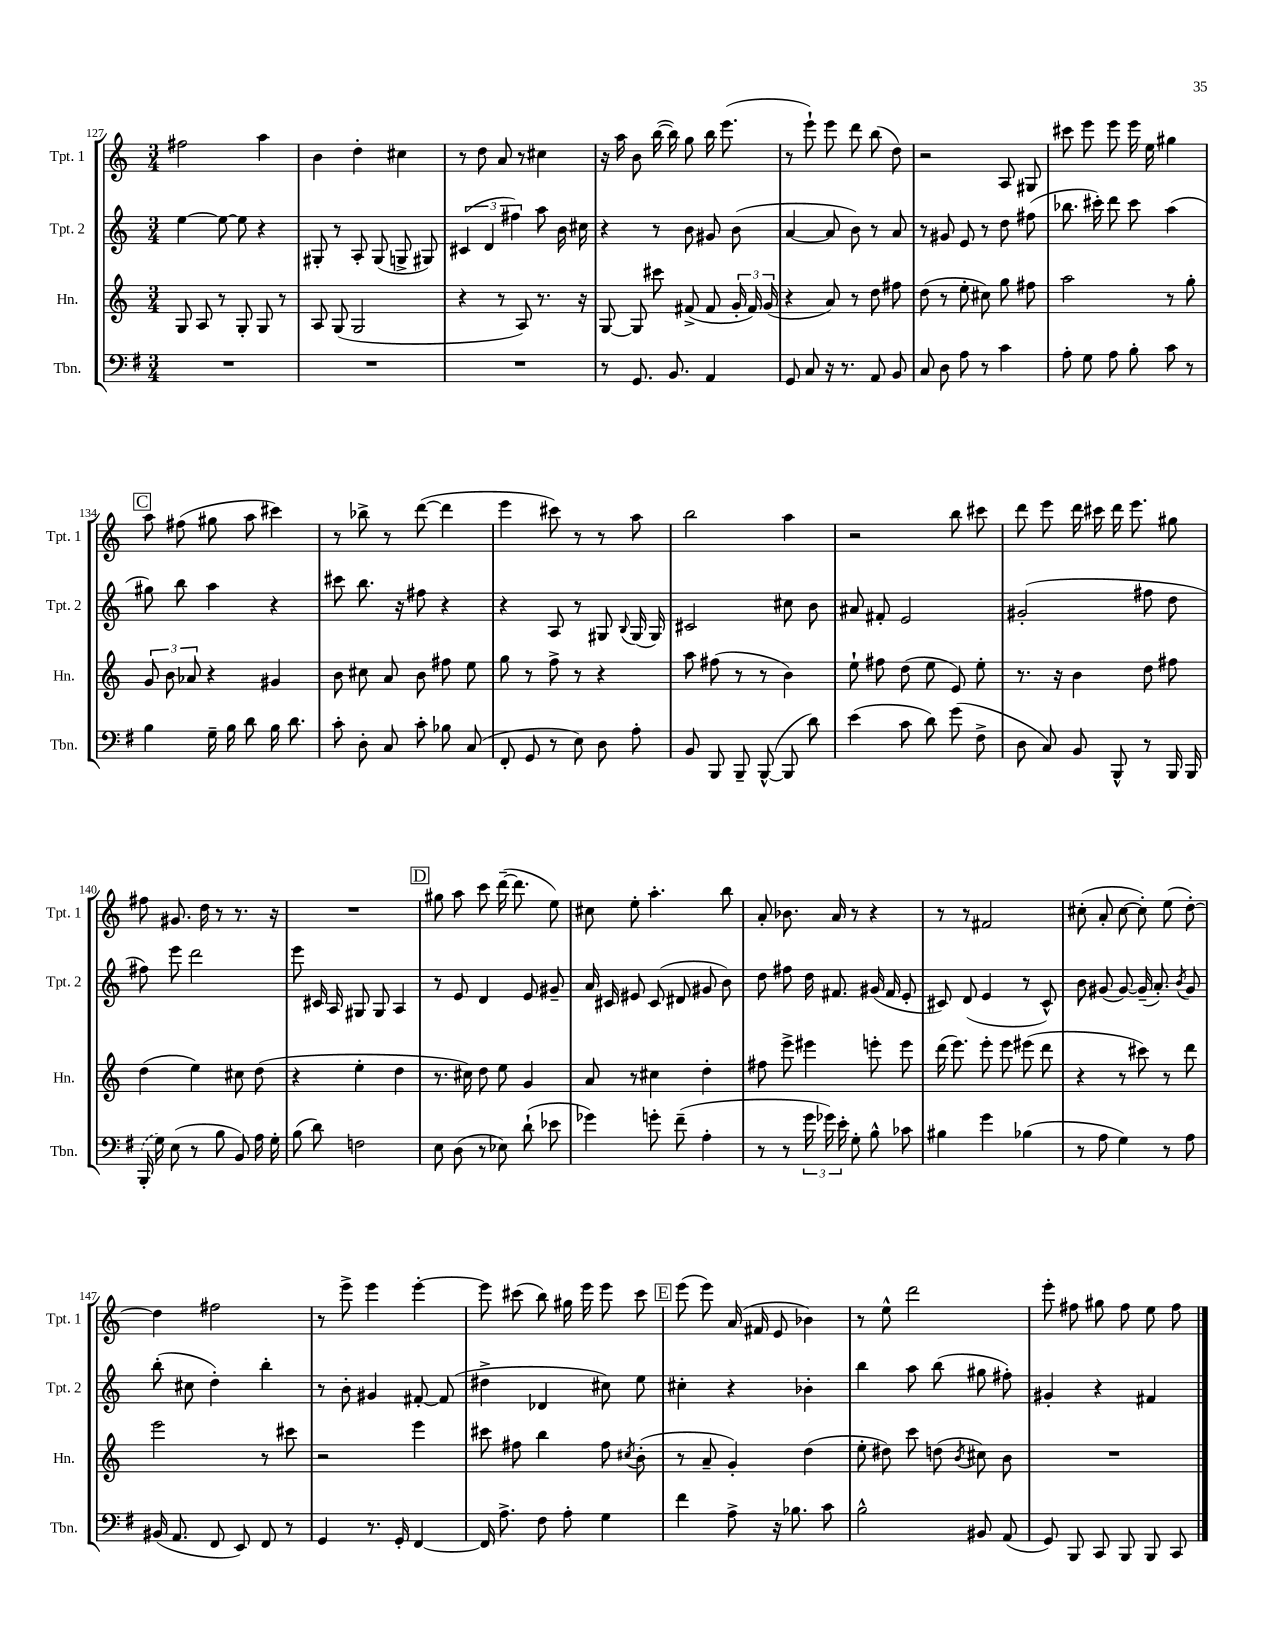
<<
\new StaffGroup <<
\new Staff = "s0" \with { instrumentName = "Tpt. 1" shortInstrumentName = "Tpt. 1" } {
    \clef treble \key c \major \numericTimeSignature \time 3/4
    \autoBeamOff fis''2 a''4 |
    b'4 d''4-. cis''4 |
    r8 d''8 a'8 r8 cis''4 |
    r16 a''16 b'8 b''16~( b''16) g''8 b''16 e'''8.( |
    r8 e'''8-!) e'''8 d'''8 b''8( d''8) |
    r2 a8 gis8 |
    cis'''8 e'''8 e'''8 e'''16 e''16 gis''4 |
    \mark \markup { \box "C" } a''8 fis''8( gis''8 a''8 cis'''4) |
    r8 bes''8-> r8 d'''8~( d'''4 |
    e'''4 cis'''8) r8 r8 a''8 |
    b''2 a''4 |
    r2 b''8 cis'''8 |
    d'''8 e'''8 d'''16 cis'''16 d'''16 e'''8. gis''8 |
    fis''8 gis'8. d''16 r8 r8. r16 |
    R2. |
    \mark \markup { \box "D" } gis''8 a''8 c'''8 d'''16~--( d'''8. e''8) |
    cis''8 e''8-. a''4.-. b''8 |
    a'8-. bes'8. a'16 r8 r4 |
    r8 r8 fis'2 |
    cis''8-.( a'8-. cis''8~ cis''8-.) e''8( d''8~-.) |
    d''4 fis''2 |
    r8 e'''8-> e'''4 e'''4~-. |
    e'''8 cis'''8( b''8) gis''16 e'''16 e'''8 cis'''8 |
    \mark \markup { \box "E" } e'''8( e'''8) a'16( fis'16 e'8 bes'4) |
    r8 e''8-^ d'''2 |
    e'''8-. fis''8 gis''8 fis''8 e''8 fis''8 \bar "|." |
}
\new Staff = "s1" \with { instrumentName = "Tpt. 2" shortInstrumentName = "Tpt. 2" } {
    \clef treble \key c \major \numericTimeSignature \time 3/4
    \autoBeamOff e''4~ e''8~ e''8 r4 |
    gis8-. r8 a8-. gis8( g8-> gis8) |
    \tuplet 3/2 { cis'4( d'4 fis''4) } a''8 b'16 cis''16 |
    r4 r8 b'8 gis'8 b'8( |
    a'4~ a'8 b'8) r8 a'8 |
    r8 gis'8 e'8 r8 d''8 fis''8( |
    bes''8. cis'''16-.) d'''8 cis'''8 a''4( |
    \mark \markup { \box "C" } gis''8) b''8 a''4 r4 |
    cis'''8 b''8. r16 fis''8 r4 |
    r4 a8 r8 gis8 \appoggiatura { b8 } gis16( gis16) |
    cis'2 cis''8 b'8 |
    ais'8 fis'8-. e'2 |
    gis'2-.( fis''8 d''8 |
    fis''8) e'''8 d'''2 |
    e'''8 cis'16 a16 gis8 gis8 a4 |
    \mark \markup { \box "D" } r8 e'8 d'4 e'8 gis'8-- |
    a'16 cis'16 eis'8 cis'8( dis'8 gis'8 b'8) |
    d''8 fis''8 d''16 fis'8. gis'16( fis'16 e'8-. |
    cis'8) d'8( e'4 r8 cis'8-^) |
    b'8 gis'8( gis'8~) gis'16--( a'8.-.) \acciaccatura { b'8 } gis'8 |
    b''8-.( cis''8 d''4-.) b''4-. |
    r8 b'8-. gis'4 fis'8~-. fis'8( |
    dis''4-> des'4 cis''8) e''8 |
    \mark \markup { \box "E" } cis''4-. r4 bes'4-. |
    b''4 a''8 b''8( gis''8 fis''8-.) |
    gis'4-. r4 fis'4 \bar "|." |
}
\new Staff = "s2" \with { instrumentName = "Hn." shortInstrumentName = "Hn." } {
    \clef treble \key c \major \numericTimeSignature \time 3/4
    \autoBeamOff g8 a8 r8 g8-. g8 r8 |
    a8 g8( g2 |
    r4 r8 a8) r8. r16 |
    g8~ g8 cis'''8 fis'8->( fis'8 \tuplet 3/2 { g'16-. fis'16) g'16( } |
    r4 a'8) r8 d''8 fis''8 |
    d''8( r8 e''8-. cis''8) g''8 fis''8 |
    a''2 r8 g''8-. |
    \mark \markup { \box "C" } \tuplet 3/2 { g'8 b'8 aes'8 } r4 gis'4 |
    b'8 cis''8 a'8 b'8 fis''8 e''8 |
    g''8 r8 f''8-> r8 r4 |
    a''8 fis''8( r8 r8 b'4) |
    e''8-! fis''8 d''8( e''8 e'8) e''8-. |
    r8. r16 b'4 d''8 fis''8 |
    d''4( e''4) cis''8 d''8( |
    r4 e''4-. d''4 |
    \mark \markup { \box "D" } r8. cis''16) d''8 e''8 g'4 |
    a'8 r8 cis''4 d''4-. |
    fis''8 e'''8-> eis'''4 e'''8-. e'''8 |
    d'''16( e'''8.) e'''8-. e'''8 eis'''8( d'''8 |
    r4 r8 cis'''8) r8 d'''8 |
    e'''2 r8 cis'''8 |
    r2 e'''4 |
    cis'''8 fis''8 b''4 fis''8 \acciaccatura { cis''8 } b'8-.( |
    \mark \markup { \box "E" } r8 a'8-- g'4-.) d''4( |
    e''8-. dis''8) c'''8 d''8( \acciaccatura { b'8 } cis''8) b'8 |
    R2. \bar "|." |
}
\new Staff = "s3" \with { instrumentName = "Tbn." shortInstrumentName = "Tbn." } {
    \clef bass \key g \major \numericTimeSignature \time 3/4
    \autoBeamOff R2. |
    R2. |
    R2. |
    r8 g,8. b,8. a,4 |
    g,8 c8 r16 r8. a,8 b,8 |
    c8 d8 a8 r8 c'4 |
    a8-. g8 a8 b8-. c'8 r8 |
    \mark \markup { \box "C" } b4 g16-- b16 d'8 b16 d'8. |
    c'8-. d8-. c8 c'8-. bes8 c8( |
    fis,8-. g,8 r8 e8) d8 a8-. |
    b,8 b,,8 b,,8-- b,,8~-^( b,,8 d'8) |
    e'4( c'8 d'8) g'8( fis8-> |
    d8 c8) b,8 b,,8-^ r8 b,,16 b,,16 |
    \once \slurDashed b,,16-.( g16) e8( r8 b8 b,8) a16 g16-. |
    b8( d'8) f2 |
    \mark \markup { \box "D" } e8 d8( r8 ees8) d'8-!( ees'8 |
    ges'4) g'8-. fis'8--( a4-. |
    r8 r8 \tuplet 3/2 { g'16 ges'16) e'16-. } g8-. b8-^ ces'8 |
    bis4 g'4 bes4( |
    r8 a8 g4) r8 a8 |
    bis,16( a,8. fis,8 e,8) fis,8 r8 |
    g,4 r8. g,16-. fis,4~ |
    fis,16 a8.-> fis8 a8-. g4 |
    \mark \markup { \box "E" } fis'4 a8-> r16 bes8. c'8 |
    b2-^ bis,8 a,8( |
    g,8) b,,8 c,8 b,,8 b,,8 c,8 \bar "|." |
}
>>
>>
\layout { \context { \Score currentBarNumber = #127 } }
